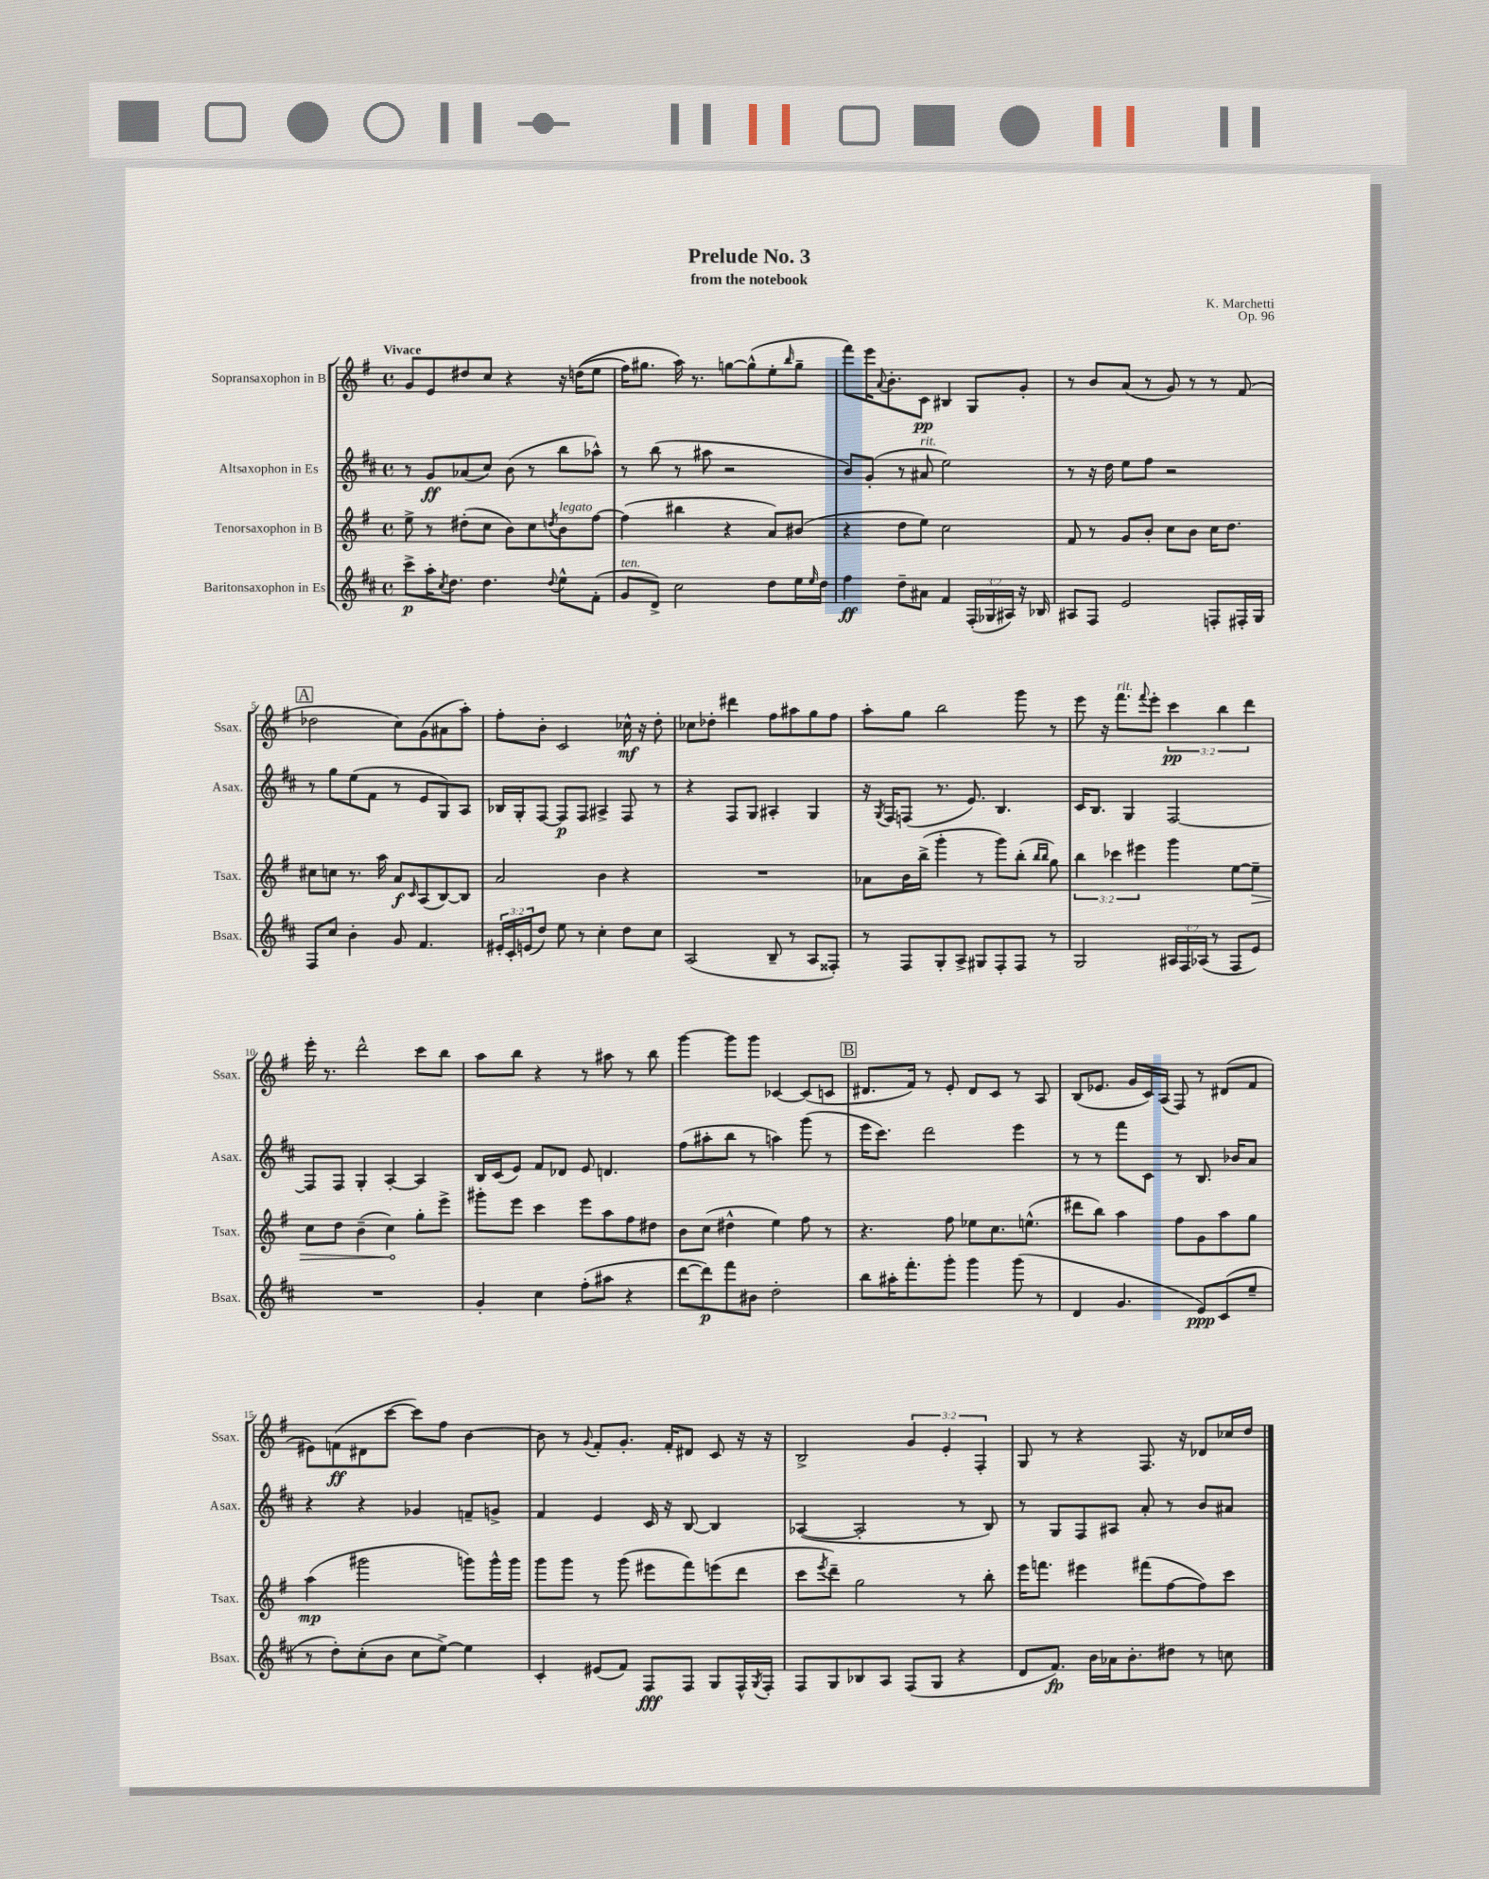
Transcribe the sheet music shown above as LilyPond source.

\header { title = "Prelude No. 3" composer = "K. Marchetti" subtitle = "from the notebook" opus = "Op. 96" }
<<
\new StaffGroup <<
\new Staff = "s0" \with { instrumentName = "Sopransaxophon in B" shortInstrumentName = "Ssax." } {
    \clef treble \key g \major \defaultTimeSignature \time 4/4 \override Staff.TupletNumber.text = #tuplet-number::calc-fraction-text \tempo "Vivace"
    g'8 e'8 dis''8 c''8 r4 r16 d''16(\( e''8 |
    fis''16) gis''8. a''16\) r8. g''8~ g''8-^( e''8-. \grace { b''16 } g''8-- |
    fis'''8) e'''16 \appoggiatura { a'8 } b'8.-. c'8\pp bis4 g8 g'8-. |
    r8 b'8 a'8( r8 g'8) r8 r8 fis'8( |
    \mark \markup { \box "A" } des''2 c''8) g'8( ais'8 a''8-.) |
    fis''8-. b'8-. c'2 ces''16-^\mf r16 d''8-. |
    ces''8 des''8-. dis'''4 fis''8 ais''8 g''8 fis''8 |
    a''8-. g''8 b''2 g'''8 r8 |
    e'''8 r16 fis'''8.^\markup { \italic "rit." } \appoggiatura { fis'''8 } e'''8-. \tuplet 3/2 { c'''4\pp b''4 d'''4 } |
    e'''16-. r8. d'''2-^ c'''8 b''8 |
    a''8 b''8 r4 r8 ais''8 r8 b''8 |
    g'''4~ g'''8 g'''8 ces'4~ ces'8( c'8 |
    \mark \markup { \box "B" } dis'8. fis'16) r8 e'8-. dis'8 c'8 r8 a8 |
    b8( ees'8. g'16 c'16) a16( fis8) r8 dis'8( fis'8 |
    eis'8) f'8\ff( dis'8 c'''8~ c'''8) fis''8 b'4~ |
    b'8 r8 \appoggiatura { g'8 } fis'8-. g'8.-. fis'16-. dis'8 c'8 r16 r16 |
    b2-> \tuplet 3/2 { g'4 e'4-. fis4-. } |
    g8 r8 r4 fis8. r16 des'8 ces''16 d''16 \bar "|." |
}
\new Staff = "s1" \with { instrumentName = "Altsaxophon in Es" shortInstrumentName = "Asax." } {
    \clef treble \key d \major \defaultTimeSignature \time 4/4
    r8 g'8\ff aes'8( cis''8) b'8( r8 b''8 aes''8-^) |
    r8 b''8( r8 ais''8 r2 |
    b'8) g'8-.( r8 ais'8^\markup { \italic "rit." } e''2) |
    r8 r16 d''16 e''8 fis''8 r2 |
    \mark \markup { \box "A" } r8 g''8 e''8( fis'8 r8 e'8 g8) a8 |
    bes16 g16-. fis8~ fis8\p fis8 ais4-> fis8 r8 |
    r4 fis8 g8 ais4-. g4 |
    r16 \acciaccatura { g8 } fis16 f8( r8. e'8.) b4. |
    cis'16 b8. g4 fis2~ |
    fis8 fis8 g4-. a4~-. a4 |
    b16 cis'16( e'8) fis'8 des'8 e'8 d'4. |
    fis''8( ais''8-. b''8 r8 a''4) g'''8( r8 |
    \mark \markup { \box "B" } e'''16 cis'''8.) d'''2 e'''4 |
    r8 r8 fis'''8 cis'8 r8 b8. bes'16 a'8 |
    r4 r4 ges'4 f'8-- g'8-> |
    fis'4 e'4 cis'16 r16 b8~ b4 |
    aes4~( aes2-. r8 b8) |
    r8 g8 fis8 ais8 a'8-. r8 b'8 ais'8 \bar "|." |
}
\new Staff = "s2" \with { instrumentName = "Tenorsaxophon in B" shortInstrumentName = "Tsax." } {
    \clef treble \key g \major \defaultTimeSignature \time 4/4 \override Staff.TupletNumber.text = #tuplet-number::calc-fraction-text
    e''8-> r8 dis''8-.( c''8 b'8) c''8 \acciaccatura { d''8 } b'8^\markup { \italic "legato" } fis''8~ |
    fis''4( bis''4 r4 a'8) bis'8( |
    r4 d''8 e''8) c''2 |
    fis'8 r8 g'8 b'8-. c''8 b'8 c''16 d''8. |
    \mark \markup { \box "A" } cis''8 c''8 r8. a''16 a'8\f \grace { c'16 } a8( b8~) b8 |
    a'2 b'4 r4 |
    R1 |
    aes'8 b'16 b''16->( g'''4-. r8 g'''8) b''8-.( \grace { b''16 b''16 } g''8) |
    \tuplet 3/2 { b''4 ces'''4 eis'''4 } g'''4 e''8~ \once \override Hairpin.circled-tip = ##t e''8--\> |
    c''8 d''8 b'4--( c''4\!) g''8-. e'''8-> |
    gis'''8-. e'''8 c'''4 e'''8 a''8 fis''8 dis''8 |
    b'8 c''8( dis''4-^ e''4) fis''8 r8 |
    \mark \markup { \box "B" } r4. fis''8 ees''8 c''8. e''8.-^( |
    dis'''8 b''8) a''4 fis''8 g'8 a''8 g''8 |
    a''4\mp( gis'''2 g'''8) g'''16-^ g'''16 |
    g'''8 g'''8 r8 g'''8( eis'''8 fis'''8) e'''8( d'''8 |
    c'''8 \acciaccatura { e'''8 } d'''8--) g''2 r8 b''8-. |
    e'''16 f'''8. eis'''4 fis'''8( fis''8~ fis''8) c'''8 \bar "|." |
}
\new Staff = "s3" \with { instrumentName = "Baritonsaxophon in Es" shortInstrumentName = "Bsax." } {
    \clef treble \key d \major \defaultTimeSignature \time 4/4 \override Staff.TupletNumber.text = #tuplet-number::calc-fraction-text
    cis'''8->\p a''16-. \acciaccatura { cis''8 } d''8. d''4. \appoggiatura { d''8 } e''8-^ fis'8-.( |
    g'8^\markup { \italic "ten." } d'8->) cis''2 d''8 e''16 \grace { e''16 } d''16 |
    fis''4\ff d''8-- ais'8 fis'4 \tuplet 3/2 { fis16-.( ges16 ais16) } r16 bes16 |
    ais8 fis8 e'2 f8-. fis16-. g16 |
    \mark \markup { \box "A" } fis8 cis''8 b'4-. g'8 fis'4. |
    \tuplet 3/2 { eis'16-. cis'16-. e'16( } d''8) e''8 r8 cis''4-. d''8 cis''8 |
    a2( b8-- r8 a8 fisis8-.) |
    r8 fis8 g8-. a8-> gis8 fis8-. fis8 r8 |
    g2 \tuplet 3/2 { ais16 fis16 aes16( } r8 fis8 e'8) |
    R1 |
    g'4-. cis''4 fis''8-.( ais''8 r4 |
    d'''8~ d'''8\p) fis'''8 bis'8 d''2-. |
    \mark \markup { \box "B" } b''8 ais''16-. fis'''8.-. g'''8-. g'''4 g'''8( r8 |
    d'4 g'4. e'8\ppp) cis'8( e''8-- |
    r8 d''8-.) cis''8-.( b'8 cis''8 e''8~->) e''4 |
    cis'4-. eis'8( fis'8) fis8\fff fis8 g8 fis16-^ \acciaccatura { g8 } fis16-. |
    fis8 g8 bes8 a8 fis8( g8 r4 |
    d'8 fis'8.\fp) b'16 aes'16 b'8.-. dis''8 r8 c''8 \bar "|." |
}
>>
>>
